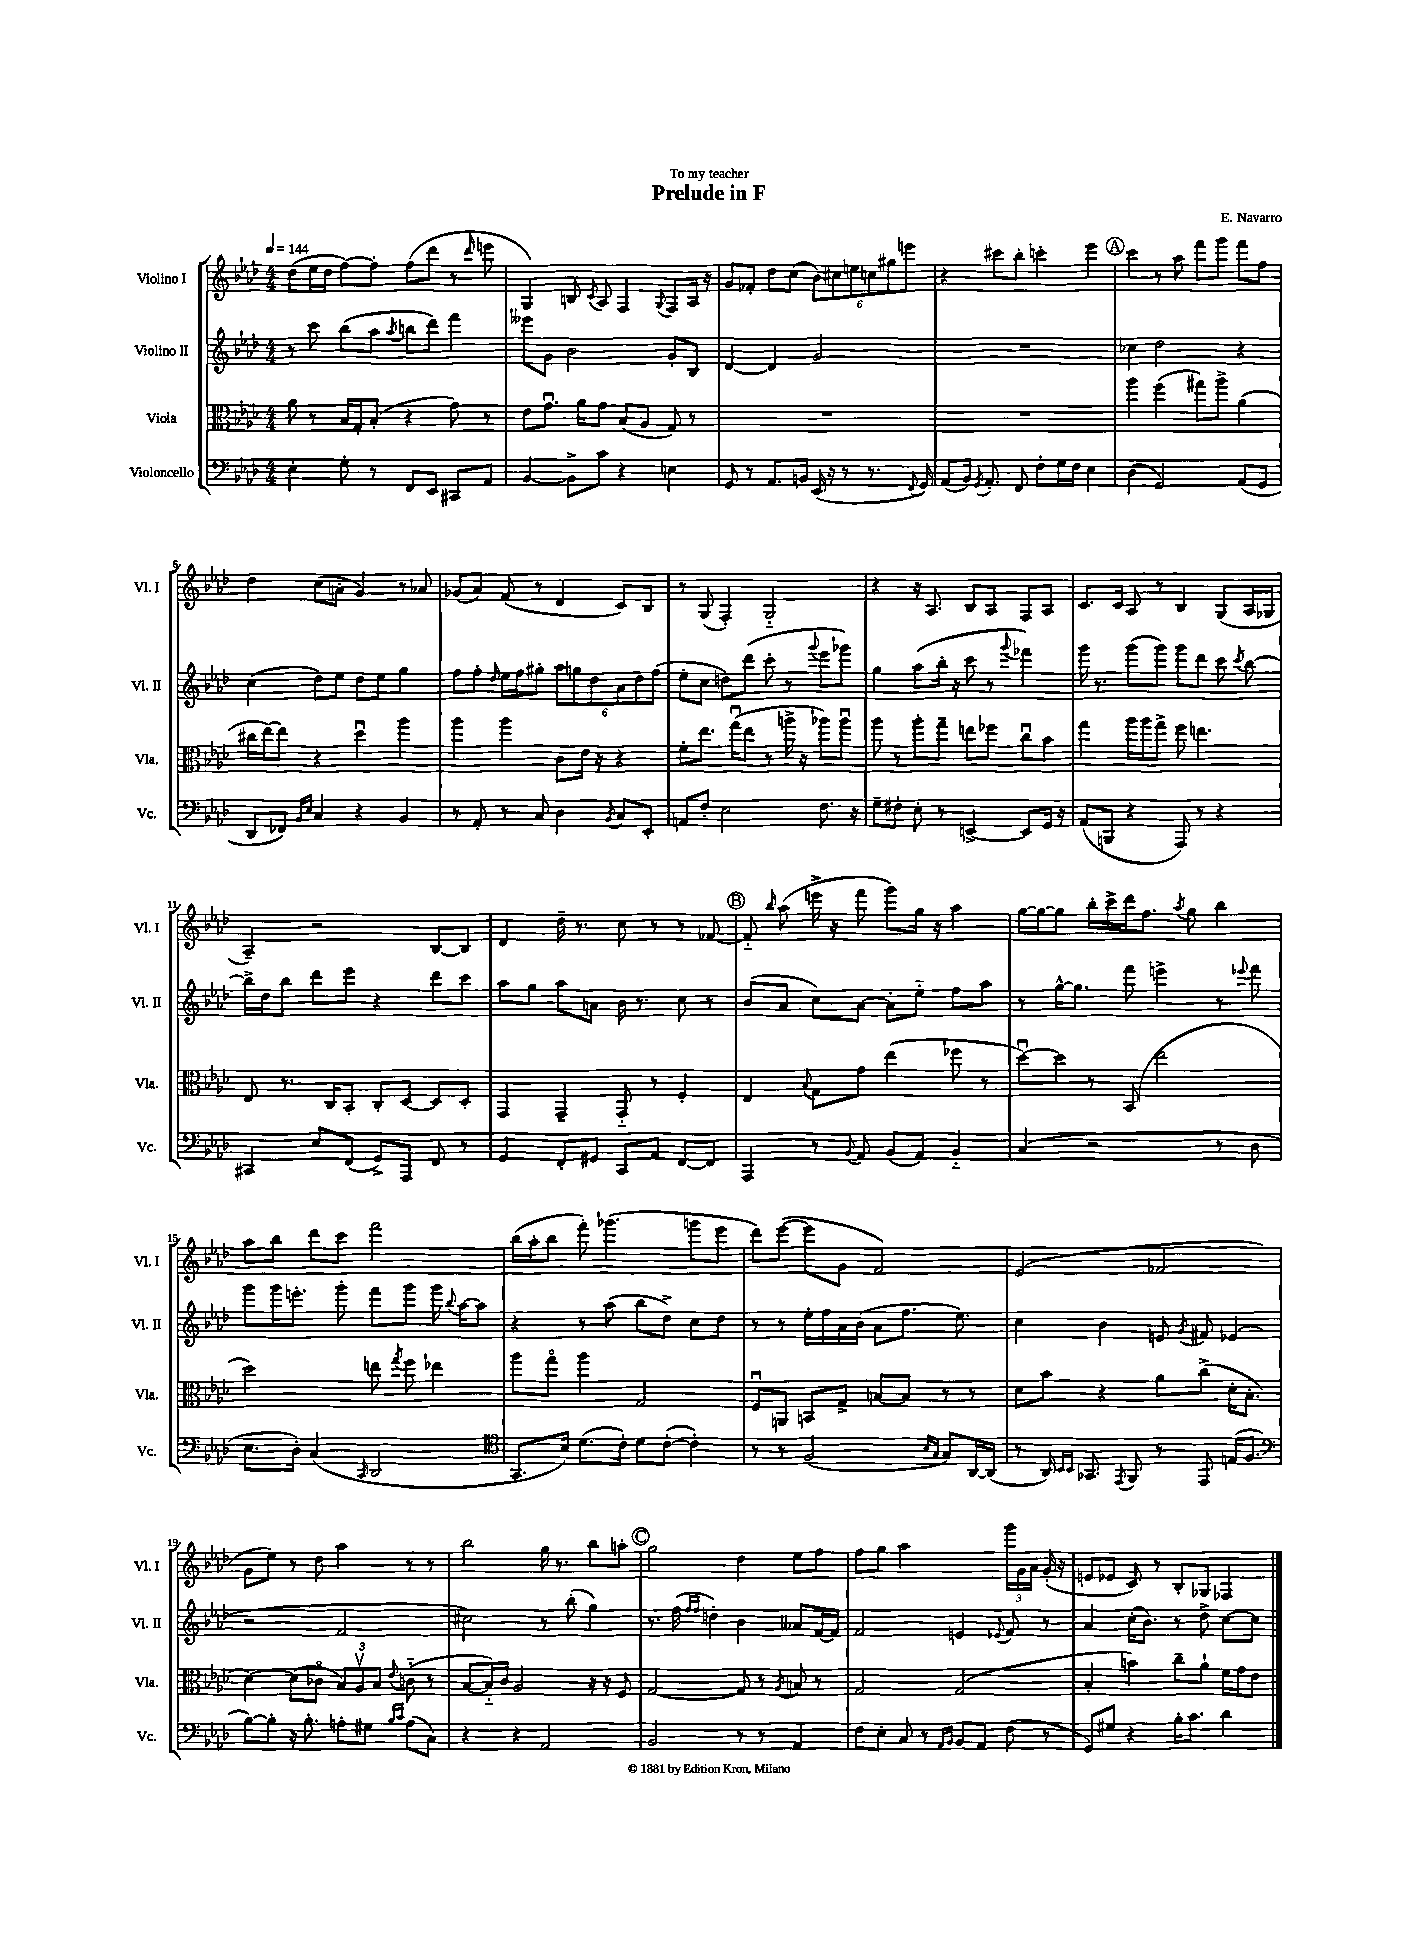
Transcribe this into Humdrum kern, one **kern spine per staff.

**kern	**kern	**kern	**kern
*staff4	*staff3	*staff2	*staff1
*clefF4	*clefC3	*clefG2	*clefG2
*k[b-e-a-d-]	*k[b-e-a-d-]	*k[b-e-a-d-]	*k[b-e-a-d-]
*M4/4	*M4/4	*M4/4	*M4/4
*MM144	*MM144	*MM144	*MM144
4E-'\	8a-\	8r	(8dd-\L
.	8r	8ccc\	16ee-\L
.	.	.	16dd-\JJ
8G'\	16B-/LL	(8bb-\L	[8ff\L)
.	16G'/J	.	.
8r	(8B-'/J	8aa-\J	8ff'\]J
.	.	8qaa-/	.
8FF/L	4r	8bb\L	(8ff\L
8EE-/J	.	8ddd-\J)	8ddd-\J
8CC#/L	8g\)	4fff\	8r
.	.	.	16qqddd-/
8AA-/J	8r	.	8eee\
=	=	=	=
[4BB-/	8e-\L	8eee--\L	4G/)
.	8.gu\J	8g\J	.
8BB-^\]L	.	2b-\	8B/
.	16a-\LK	.	.
.	.	.	8qc/
8c\J	8g\J	.	8A-/
4r	(8B-/L	.	4F/
.	8A-/J	.	.
.	.	.	8qqG/
4E\	8G/)	8g'/L	8F/L
.	8r	8B-/J	16A-/Jk
.	.	.	16r
=	=	=	=
8GG/	1r	[4d-/	8g/L
8r	.	.	8f-'/J
8.AA-/L	.	4d-/]	8dd-\L
.	.	.	(8cc\J
16BB/Jk	.	.	.
(16EE-/	.	2g/	12b-\L)
16r	.	.	.
.	.	.	12cc#\
8r	.	.	.
.	.	.	12ee\
8.r	.	.	12cc\
.	.	.	12gg#\
.	.	.	12eee\J
8qqFF/	.	.	.
16GG/)	.	.	.
=	=	=	=
(8AA-/L	1r	1r	4r
16BB-/Jk)	.	.	.
8qGG/	.	.	.
8.AA-'/	.	.	.
.	.	.	8ccc#\L
8FF/	.	.	8bb-'\J
8F'\L	.	.	4ccc'\
16G\L	.	.	.
16F\JJ	.	.	.
4E-\	.	.	4eee-\
=	=	=	=
(4D-\	4aa-\	4cc-\	4ccc\
2GG/)	(4ff\	2dd-\	8r
.	.	.	8aa-\
.	8gg#\L)	.	8fff\L
.	8aa-^\J	.	8ggg\J
(8AA-/L	(4a-\	4r	8fff\L
8GG/J	.	.	8ff\J
=	=	=	=
8DD-/L	16cc#\LL	(4cc\	4dd-\
.	[16ee-\J)	.	.
8FF-/J)	8ee-\]J	.	.
16qqBB-/LL	.	.	.
16qqE-/JJ	.	.	.
4C/	4r	8dd-\L)	(8cc\L
.	.	8ee-\J	8a'\J
4r	4dd-u\	8dd-\L	4g/)
.	.	8ee-\J	.
4BB-/	4aa-\	4gg\	8r
.	.	.	8a-/
=	=	=	=
8r	4aa-\	8ff\L	(8g-/L
8AA-'/	.	8ff'\J	8a-/J)
.	.	16qqdd-/	.
8r	4aa-\	16ee-\LL	(8f/
.	.	16ff\J	.
8C/	.	8gg#'\J	8r
4D-\	8c\L	12aa-\L	4d-/
.	.	12gg\	.
.	16e-\Jk	.	.
.	.	12dd-\	.
.	16r	.	.
8qBB-/	.	.	.
8C/L	4r	12a-\	8c/L)
.	.	12dd-\	.
8EE-'/J	.	.	8B-/J
.	.	(12ff\J	.
=	=	=	=
8AA/L	8f'\L	8ee-'\L	8r
8F'/J	8.ee-\J	8cc\J	(8G/
2E-\	.	8dd\L)	4F'/)
.	(16ggu\LK	.	.
.	8ee-\J	(8ddd-\J	.
.	8r	8ccc'\	2G'~/
.	16aa^\	8r	.
.	16r	.	.
.	.	8qqggg/	.
8.F\	8aa-\L)	8eee-\L	.
.	8aa-u\J	8ggg-\J)	.
16r	.	.	.
=	=	=	=
8G~\L	8aa-\	4gg\	4r
8F#'\J	8r	.	.
8E-'\	8aa-'\L	(8aa-\L	16r
.	.	.	8.A-/
8r	8gg~\J	16bb-'\Jk	.
.	.	16r	.
[4EE^/	8ee\L	8ccc\	8B-/L
.	8ff-\J	8r	8A-/J
.	.	8qqggg/	.
8EE/]L	8ccu\L	4fff-\)	8F/L
16GG/Jk	8b-\J	.	8A-/J
16r	.	.	.
=	=	=	=
(8AA-/L	4gg\	16ggg\	8.c/L
.	.	8.r	.
8BBB/J	.	.	.
.	.	.	16c/Jk
4r	16aa-\LL	(8ggg\L	8A-/
.	16aa-\J	.	.
.	8gg^\J	8ggg\J)	8r
8AAA-/)	8ff\	8ggg\L	4B-/
8r	4.ee\	8ddd-\J	.
4r	.	8ccc\	(8G/L
.	.	8qccc/	.
.	.	[8bb-\	16A-/L
.	.	.	16G-/JJ
=	=	=	=
4CC#/	8E-/	16bb-^\]LL	4A-~/)
.	.	16dd-\J	.
.	8.r	8bb-\J	.
8E-/L	.	8ddd-\L	2r
.	16C/LK	.	.
(8FF/J	8BB-'/J	8eee-\J	.
8GG^/L)	8C'/L	4r	.
8AAA-/J	[8D-/J	.	.
8FF/	8D-/]L	8ddd-\L	[8B-/L
8r	8D-'/J	8ccc\J	8B-/]J
=	=	=	=
4GG/	4GG/	8aa-\L	4d-/
.	.	8gg\J	.
8FF'/L	4GG~/	8aa-\L	16dd-~\
.	.	.	8.r
8GG#/J	.	8a\J	.
8CC/L	8GG'~/	16b-\	8cc\
.	.	8.r	.
8AA-/J	8r	.	8r
[8FF/L	4F'/	8cc\	8r
8FF/]J	.	8r	[8f-/
=	=	=	=
4AAA-/	4E-/	(8b-/L	8f-'~/]
.	.	.	16qqbb-/
.	.	8a-/J	(8aa-\
.	8qqB-/	.	.
8r	8G\L	8cc\L)	16eee^\
.	.	.	16r
8qqBB-/	.	.	.
8AA-/	8g\J	[8a-\J	8fff\
(8BB-/L	(4ee-\	8a-'\]L	8ggg\L)
8AA-/J)	.	8ee-'~\J	16gg\Jk
.	.	.	16r
4BB-'~/	8ff-\	8ff\L	4aa-\
.	8r	8aa-\J	.
=	=	=	=
(4C/	[8dd-u\L)	8r	[16gg\LL
.	.	.	16gg\_J
.	8dd-\]J	[16gg^^\LK	8gg\]J
.	.	8.gg\]J	.
2r	8r	.	16bb-'\LL
.	.	.	16ccc^\
.	(8BB-/	8fff\	16ddd-\J
.	.	.	8.ff\J
.	2ee-\	4eee^\	.
.	.	.	8qaa-/
.	.	.	8gg\
8r	.	8r	4bb-\
.	.	8qqeee-/	.
8D-\	.	8fff\	.
=	=	=	=
8.E-\L	2dd-\)	8ggg\L	8aa-\L
.	.	16ggg\K	8bb-\J
16D-'\Jk)	.	8.eee'\J	.
(4C/	.	.	8ddd-\L
.	.	8ggg'\	8ccc\J
16qqCC/	.	.	.
2DD-/	8ee\	8fff\L	2fff\
.	8qgg/	.	.
.	8ff\	8ggg\J	.
.	4ee-\	16ggg\	.
.	.	8qqbb-/	.
.	.	[16aa-\LK	.
.	.	8aa-\]J	.
=	=	=	=
*clefC4	*	*	*
8.GG/L	8aa-\L	4r	(16bb-\LL
.	.	.	16aa-'\J
.	8ggo\J	.	8bb-\J
16B-/Jk)	.	.	.
(8.d-\L	4aa-\	8r	8fff'\)
.	.	(8aa-\	(4.ggg-\
16c'\Jk)	.	.	.
8d-\L	2G/	8bb-\L	.
([8c'\J	.	8dd-^\J)	.
4c'\])	.	8cc\L	8ggg\L
.	.	8dd-\J	8eee-\J
=	=	=	=
8r	8Fu/L	8r	8ddd-\L)
8r	8AA/J	8r	([8eee-\J
(2F/	8BB/L	16ee-'\LL	8eee-\]L
.	.	16ff\	.
.	8G^/J	16a-\	8g\J
.	.	(16b-\JJ	.
.	[8B/L	8a-\L	2f/)
.	8B/]J	8.ff\J	.
16qqB-/LL	.	.	.
16qqG/JJ	.	.	.
8G/L)	8r	.	.
.	.	8.ee-\)	.
[16AA-/L	8r	.	.
(16AA-/]JJ	.	.	.
=	=	=	=
8r	8d-\L	4cc\	(2e-/
16AA-/)	8b-\J	.	.
16qqBB-/LL	.	.	.
16qqBB-/JJ	.	.	.
8.GG-/	.	.	.
.	4r	4b-\	.
8qEE-/	.	.	.
8FF/	.	.	.
8r	8a-\L	8e/	2f-/
.	.	8qg/	.
8EE-/	(8cc^\J	8f#/	.
(16E/LK	16d-'\LK	(4e-/	.
8.F/J	8.B-'\J	.	.
=	=	=	=
*clefF4	*	*	*
[8B-\L)	[4d-\)	2r	8g\L
8B-'\]J	.	.	8ee-\J)
16r	(8d-\]L	.	8r
8.B-'\	.	.	.
.	8c-o\J	.	8dd-\
8A'\L	12B-/L)	2f/	4aa-\
.	12A-v/	.	.
8G#\J	.	.	.
.	12B-/J	.	.
16qqB-/LL	.	.	.
16qqc/JJ	8qqe-/	.	.
(8A\L	(8c'~\	.	8r
8C\J)	8r	.	8r
=	=	=	=
4r	[8B-/L	2cc#\)	2bb-\
.	16B-'~/]L)	.	.
.	16c/JJ	.	.
4r	2A-/	.	.
2AA-/	.	8r	16gg\
.	.	.	8.r
.	.	(8bb-'\	.
.	16r	4gg\)	8bb-\L
.	16r	.	.
.	8F/	.	8aa'\J
=	=	=	=
2BB-/	[2G/	8.r	2gg\
.	.	(16ff\	.
.	.	16qqff/LL	.
.	.	16qqff/JJ	.
.	.	4dd'\)	.
8r	8G/]	4b-\	4dd-\
8r	8r	.	.
.	8qA-/	.	.
4AA-/	8B/	8a--/L	8ee-\L
.	8r	[16f/L	8ff\J
.	.	16f/]JJ	.
=	=	=	=
8F\L	2G/	2f/	8ff\L
8E-'\J	.	.	8gg\J
8C/	.	.	2aa-\
8r	.	.	.
16qqAA-/LL	.	.	.
16qqBB-/JJ	.	.	.
8BB-/L	(2G/	4e/	.
8AA-/J	.	.	.
.	.	8qqe-/	.
(8F\	.	8f/	24ggg\LL
.	.	.	24g\
.	.	.	24a-\JJ
8r	.	8r	(16g'/
.	.	.	16r
=	=	=	=
8GG/L)	4B-'/	4a-/	8e/L
8G#/J	.	.	8e-/J
4r	4b\)	(16cc'\LK	8c/)
.	.	8.b-\J)	.
.	.	.	8r
16B-'\LK	8cc~\L	8r	8B-'/L
8.c\J	.	.	.
.	8a-`\J	8dd-^\	8G-/J
4d-\	16f\LL	[8cc\L	4F-/
.	16g\J	.	.
.	8e-\J	8cc\]J	.
==	==	==	==
*-	*-	*-	*-
